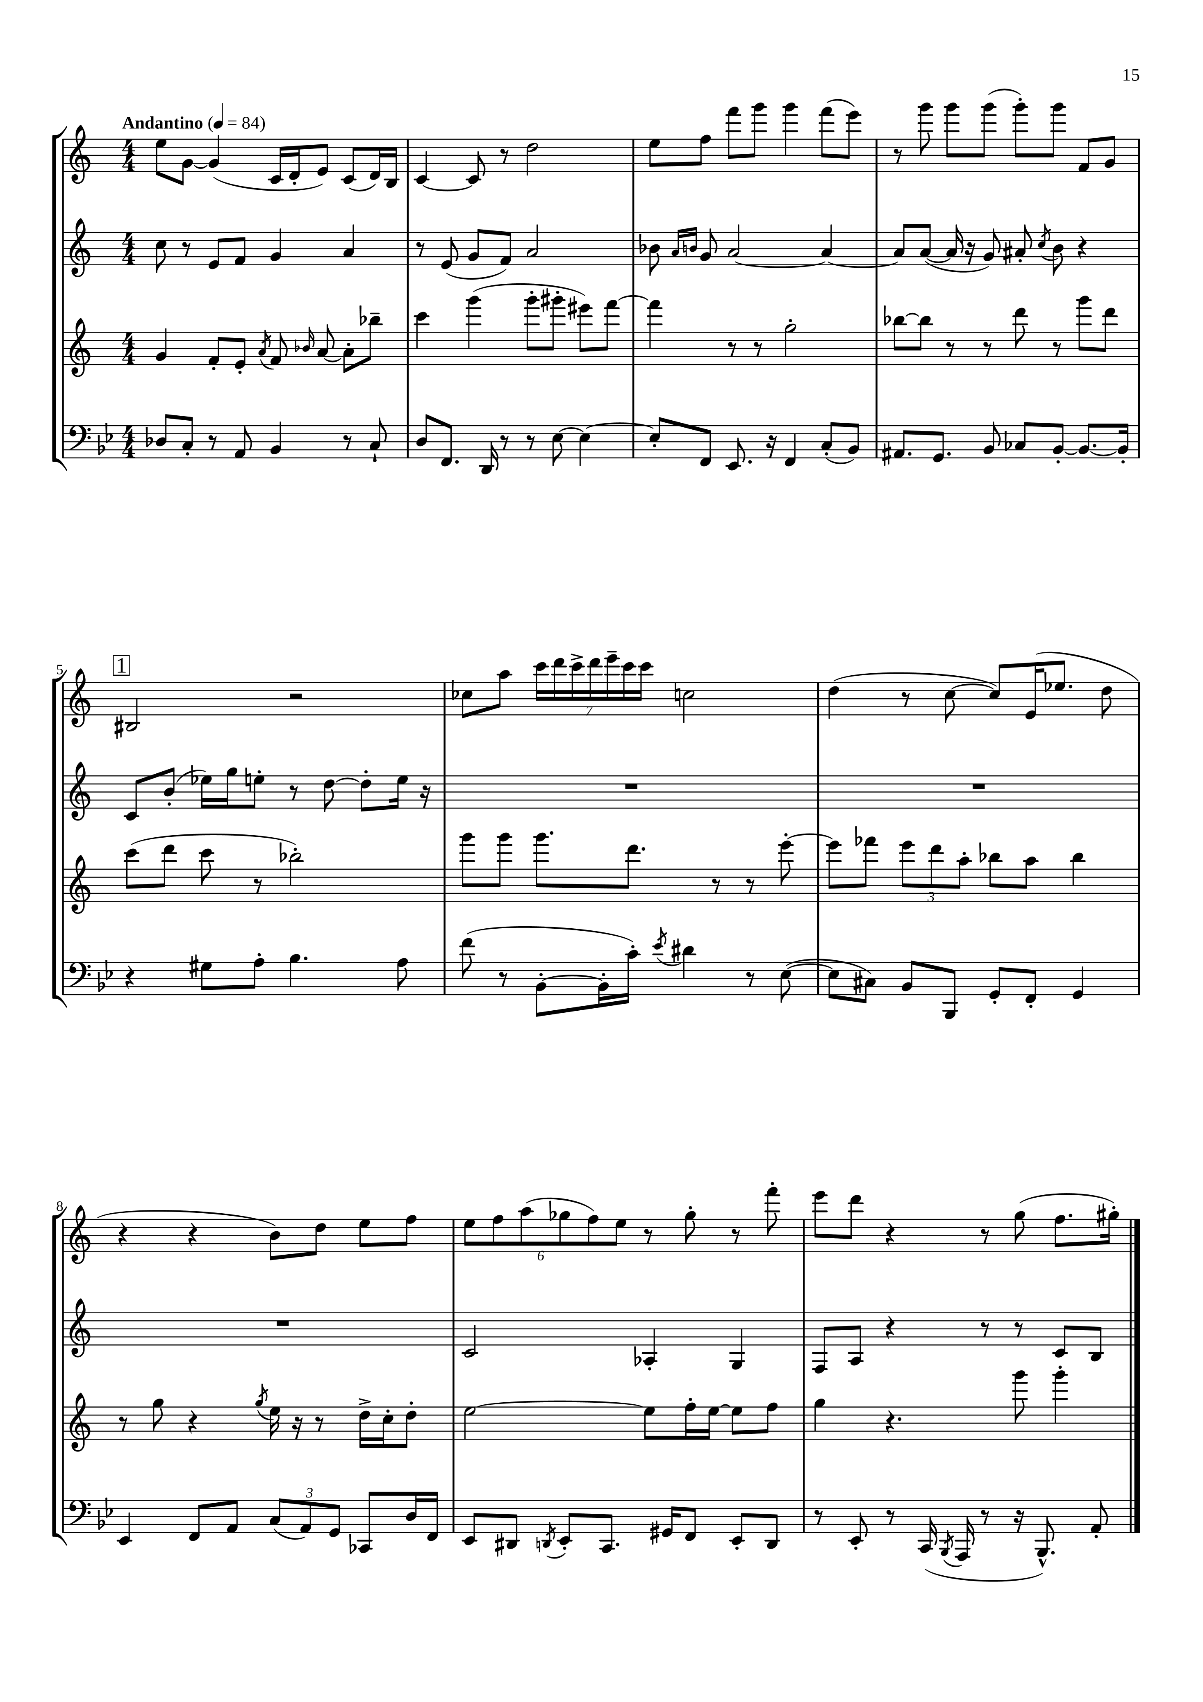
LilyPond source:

<<
\new StaffGroup <<
\new Staff = "s0" {
    \clef treble \key c \major \numericTimeSignature \time 4/4 \tempo "Andantino" 4 = 84
    \autoBeamOff e''8[ g'8]~ g'4( c'16[ d'16-. e'8]) c'8[( d'16) b16] |
    c'4~ c'8 r8 d''2 |
    e''8[ f''8] f'''8[ g'''8] g'''4 f'''8[( e'''8]) |
    r8 g'''8 g'''8[ g'''8]( g'''8[-.) g'''8] f'8[ g'8] |
    \mark \markup { \box "1" } bis2 r2 |
    ces''8[ a''8] \tuplet 7/4 { c'''16[ d'''16 c'''16-> d'''16 e'''16-- c'''16 c'''16] } c''2 |
    d''4( r8 c''8~ c''8[) e'16( ees''8.] d''8 |
    r4 r4 b'8[) d''8] e''8[ f''8] |
    \tuplet 6/4 { e''8[ f''8 a''8( ges''8 f''8) e''8] } r8 ges''8-. r8 f'''8-. |
    e'''8[ d'''8] r4 r8 g''8( f''8.[ gis''16]-.) \bar "|." |
}
\new Staff = "s1" {
    \clef treble \key c \major \numericTimeSignature \time 4/4
    \autoBeamOff c''8 r8 e'8[ f'8] g'4 a'4 |
    r8 e'8( g'8[ f'8]) a'2 |
    bes'8 \grace { a'16[ b'16] } g'8 a'2~ a'4~ |
    a'8[ a'8]~( a'16 r16 g'8) ais'8-. \acciaccatura { c''8 } b'8 r4 |
    \mark \markup { \box "1" } c'8[ b'8]-.( ees''16[) g''16 e''8]-. r8 d''8~ d''8[-. e''16] r16 |
    R1 |
    R1 |
    R1 |
    c'2 aes4-. g4 |
    f8[ a8] r4 r8 r8 c'8[ b8] \bar "|." |
}
\new Staff = "s2" {
    \clef treble \key c \major \numericTimeSignature \time 4/4
    \autoBeamOff g'4 f'8[-. e'8]-. \acciaccatura { a'8 } f'8 \grace { bes'16 } a'8~ a'8[-. bes''8]-- |
    c'''4 g'''4( g'''8[-. gis'''8]-. eis'''8[) f'''8]~ |
    f'''4 r8 r8 g''2-. |
    bes''8[~ bes''8] r8 r8 d'''8 r8 g'''8[ d'''8] |
    \mark \markup { \box "1" } c'''8[( d'''8] c'''8 r8 bes''2-.) |
    g'''8[ g'''8] g'''8.[ d'''8.] r8 r8 e'''8~-. |
    e'''8[ fes'''8] \tuplet 3/2 { e'''8[ d'''8 a''8]-. } bes''8[ a''8] bes''4 |
    r8 g''8 r4 \acciaccatura { g''8 } e''16 r16 r8 d''16[-> c''16-. d''8]-. |
    e''2~ e''8[ f''16-. e''16]~ e''8[ f''8] |
    g''4 r4. g'''8 g'''4-. \bar "|." |
}
\new Staff = "s3" {
    \clef bass \key bes \major \numericTimeSignature \time 4/4
    \autoBeamOff des8[ c8]-. r8 a,8 bes,4 r8 c8-! |
    d8[ f,8.] d,16 r8 r8 ees8~ ees4~ |
    ees8[-. f,8] ees,8. r16 f,4 c8[-.( bes,8]) |
    ais,8.[ g,8.] bes,8 ces8[ bes,8]~-. bes,8.[~ bes,16]-. |
    \mark \markup { \box "1" } r4 gis8[ a8]-. bes4. a8 |
    f'8( r8 bes,8[~-. bes,16-. c'16]-.) \acciaccatura { ees'8 } dis'4 r8 ees8~( |
    ees8[ cis8]) bes,8[ bes,,8] g,8[-. f,8]-. g,4 |
    ees,4 f,8[ a,8] \tuplet 3/2 { c8[( a,8) g,8] } ces,8[ d16 f,16] |
    ees,8[ dis,8] \acciaccatura { d,8 } ees,8[-. c,8.] gis,16[ f,8] ees,8[-. d,8] |
    r8 ees,8-. r8 c,16( \acciaccatura { bes,,8 } a,,16 r8 r16 bes,,8.-^) a,8-. \bar "|." |
}
>>
>>
